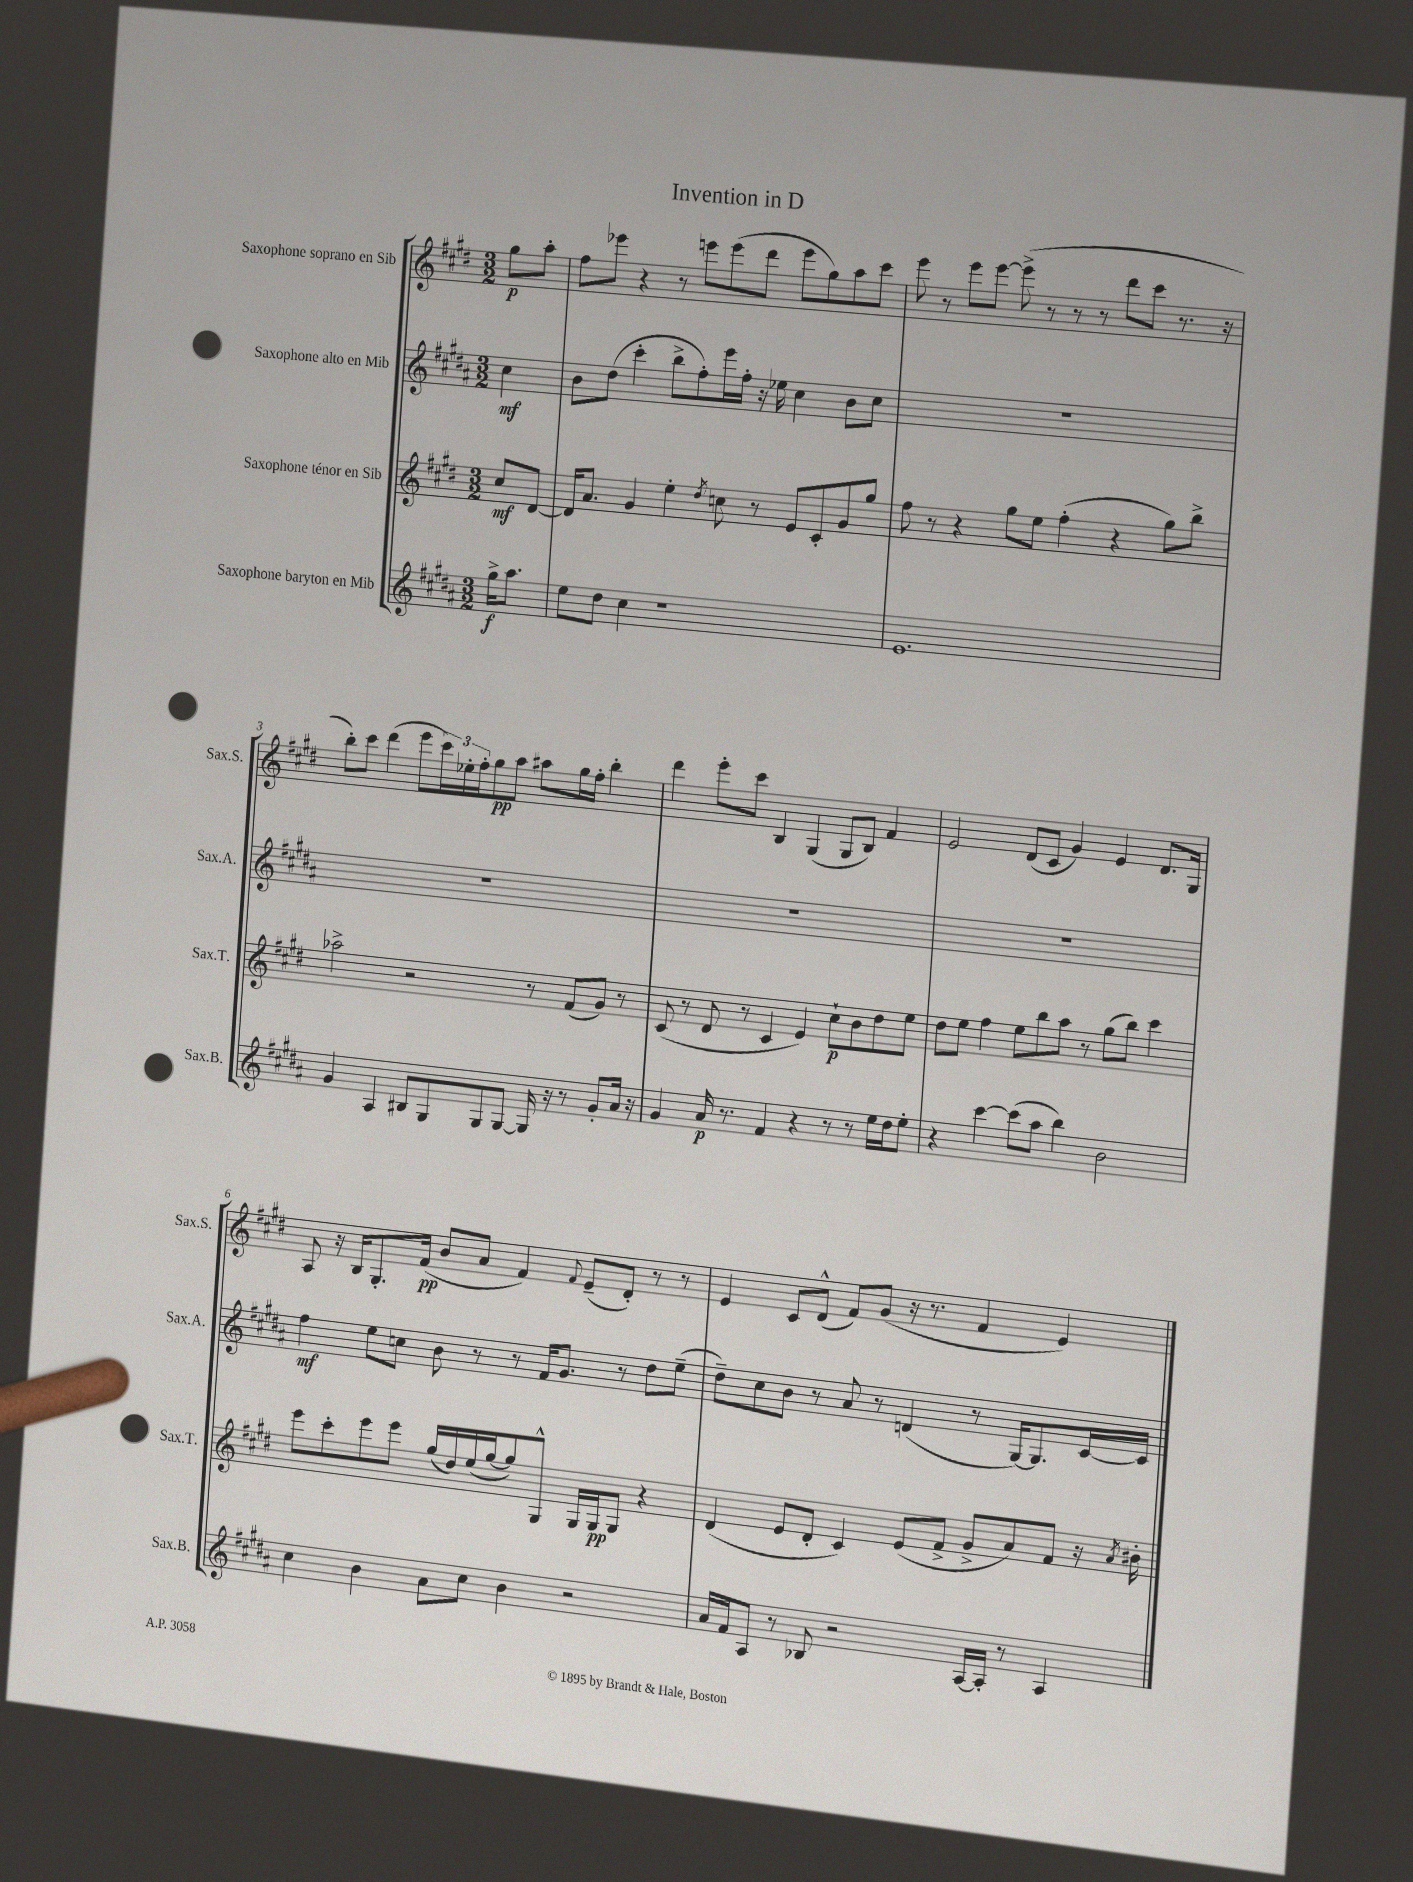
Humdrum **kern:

**kern	**dynam	**kern	**dynam	**kern	**dynam	**kern	**dynam
*part4	*part4	*part3	*part3	*part2	*part2	*part1	*part1
*staff4	*staff4	*staff3	*staff3	*staff2	*staff2	*staff1	*staff1
*I"Saxophone baryton en Mib	*	*I"Saxophone ténor en Sib	*	*I"Saxophone alto en Mib	*	*I"Saxophone soprano en Sib	*
*I'Sax.B.	*	*I'Sax.T.	*	*I'Sax.A.	*	*I'Sax.S.	*
*clefG2	*	*clefG2	*	*clefG2	*	*clefG2	*
*k[f#c#g#d#a#]	*	*k[f#c#g#d#]	*	*k[f#c#g#d#a#]	*	*k[f#c#g#d#]	*
*M3/2	*	*M3/2	*	*M3/2	*	*M3/2	*
=	=	=	=	=	=	=	=
16gg#^\KL	f	8cc#/L	mf	4cc#\	mf	8gg#\L	p
8.aa#\J	.	.	.	.	.	.	.
.	.	[8d#/J	.	.	.	8aa'\J	.
=1	=1	=1	=1	=1	=1	=1	=1
8ee\L	.	16d#/KL]	.	8b\L	.	8ff#\L	.
.	.	8.a/J	.	.	.	.	.
8dd#\J	.	.	.	(8dd#\J	.	8eee-X\J	.
4cc#\	.	4g#/	.	4ccc#'\	.	4r	.
1r	.	4ee'\	.	8bb^\L	.	8r	.
.	.	.	.	8ff#'\)	.	8eeen\L	.
.	.	8qdd#/	.	.	.	.	.
.	.	8ccn\	.	16eee\L	.	(8eee\	.
.	.	.	.	16ff#'\JJ	.	.	.
.	.	8r	.	16r	.	8ddd#\J	.
.	.	.	.	16ee-X\	.	.	.
.	.	8e/L	.	4cc#\	.	8eee\L	.
.	.	8c#'/	.	.	.	8gg#\)	.
.	.	8g#/	.	8b\L	.	8aa\	.
.	.	8gg#/J	.	8cc#\J	.	8ccc#\J	.
=2	=2	=2	=2	=2	=2	=2	=2
1.e	.	8ff#\	.	1.r	.	8eee\	.
.	.	8r	.	.	.	8r	.
.	.	4r	.	.	.	8eee\L	.
.	.	.	.	.	.	[8eee\J	.
.	.	8gg#\L	.	.	.	(8eee^\]	.
.	.	8ee\J	.	.	.	8r	.
.	.	(4ff#'\	.	.	.	8r	.
.	.	.	.	.	.	8r	.
.	.	4r	.	.	.	8ddd#\L	.
.	.	.	.	.	.	8ccc#\J	.
.	.	8gg#\L)	.	.	.	8.r	.
.	.	8bb^\J	.	.	.	.	.
.	.	.	.	.	.	16r	.
!!LO:LB:g=z
=3	=3	=3	=3	=3	=3	=3	=3
4g#/	.	2aa-X^\	.	1.r	.	8bb'\L)	.
.	.	.	.	.	.	8ccc#\J	.
4A#/	.	.	.	.	.	(4ddd#\	.
8B#X/L	.	2r	.	.	.	8eee\L	.
8G#/	.	.	.	.	.	24ccc#\L)	.
.	.	.	.	.	.	24ee-X'\	.
.	.	.	.	.	.	24ff#'\J	.
8G#/	.	.	.	.	.	8gg#\	pp
[8G#/J	.	.	.	.	.	8aa\J	.
16G#/]	.	8r	.	.	.	8aa#X\L	.
16r	.	.	.	.	.	.	.
8r	.	(8f#/L	.	.	.	16gg#\L	.
.	.	.	.	.	.	16ff#'\JJ	.
8g#'/L	.	8g#/J)	.	.	.	4bb'\	.
16a#/Jk	.	8r	.	.	.	.	.
16r	.	.	.	.	.	.	.
=4	=4	=4	=4	=4	=4	=4	=4
4g#/	.	(8c#/	.	1.r	.	4ddd#\	.
.	.	8r	.	.	.	.	.
16a#/	p	8d#/	.	.	.	8eee'\L	.
8.r	.	.	.	.	.	.	.
.	.	8r	.	.	.	8ccc#\J	.
4f#/	.	4c#/	.	.	.	4B/	.
4r	.	4e/)	.	.	.	(4G#/	.
8r	.	8cc#`\L	p	.	.	8G#/L	.
8r	.	8b\	.	.	.	8B/J)	.
16ee\LL	.	8dd#\	.	.	.	4f#/	.
16dd#\J	.	.	.	.	.	.	.
8ee'\J	.	8ee\J	.	.	.	.	.
=5	=5	=5	=5	=5	=5	=5	=5
4r	.	8dd#\L	.	1.r	.	2e/	.
.	.	8ee\J	.	.	.	.	.
[4ccc#\	.	4ff#\	.	.	.	.	.
(8ccc#\L]	.	8ee\L	.	.	.	(8d#/L	.
8aa#\J	.	8bb\	.	.	.	8c#/J	.
4bb\)	.	8aa\J	.	.	.	4g#/)	.
.	.	8r	.	.	.	.	.
2b\	.	(8gg#\L	.	.	.	4e/	.
.	.	8bb\J)	.	.	.	.	.
.	.	4ccc#\	.	.	.	8.d#/L	.
.	.	.	.	.	.	16G#/Jk	.
!!LO:LB:g=z
=6	=6	=6	=6	=6	=6	=6	=6
4cc#\	.	8eee\L	.	4ff#\	mf	8A/	.
.	.	8ccc#'\	.	.	.	16r	.
.	.	.	.	.	.	16B/KL	.
4b\	.	8eee\	.	8ee\L	.	8.G#'/	.
.	.	8eee\J	.	8ccn\J	.	.	.
.	.	.	.	.	.	(16f#/Jk	pp
8a#\L	.	(16gg#/LL	.	8b\	.	8b/L	.
.	.	16dd#/)	.	.	.	.	.
8cc#\J	.	(16ee/	.	8r	.	8a/J	.
.	.	[16gg#/J	.	.	.	.	.
4b\	.	8gg#/])	.	8r	.	4f#/)	.
.	.	8G#^^/J	.	16f#/KL	.	.	.
.	.	.	.	8.g#/J	.	.	.
.	.	.	.	.	.	8qqf#/	.
2r	.	16G#/LL	.	.	.	(8e~/L	.
.	.	16G#/J	pp	.	.	.	.
.	.	8G#/J	.	8r	.	8d#'/J)	.
.	.	4r	.	8dd#\L	.	8r	.
.	.	.	.	(8ee~\J	.	8r	.
=7	=7	=7	=7	=7	=7	=7	=7
16a#/LL	.	(4d#/	.	8dd#~\L)	.	4e/	.
16f#/J	.	.	.	.	.	.	.
8A#/J	.	.	.	8cc#\	.	.	.
8r	.	8e/L	.	8b\J	.	8c#/L	.
8B-X/	.	8d#'/J	.	8r	.	(8d#^^/J	.
2r	.	4c#/)	.	8a#/	.	8f#/L)	.
.	.	.	.	8r	.	(8g#/J	.
.	.	(8e/L	.	(4dn/	.	16r	.
.	.	.	.	.	.	8.r	.
.	.	8f#^/J	.	.	.	.	.
[16A#/LL	.	8g#^/L	.	8r	.	4f#/	.
16A#'/JJ]	.	.	.	.	.	.	.
8r	.	8a/)	.	[16G#/KL)	.	.	.
.	.	.	.	8.G#/]	.	.	.
4A#/	.	8f#/J	.	.	.	4e/)	.
.	.	16r	.	[16c#/L	.	.	.
.	.	8qa/	.	.	.	.	.
.	.	16b#X'\	.	16c#/JJ]	.	.	.
==	==	==	==	==	==	==	==
*-	*-	*-	*-	*-	*-	*-	*-
